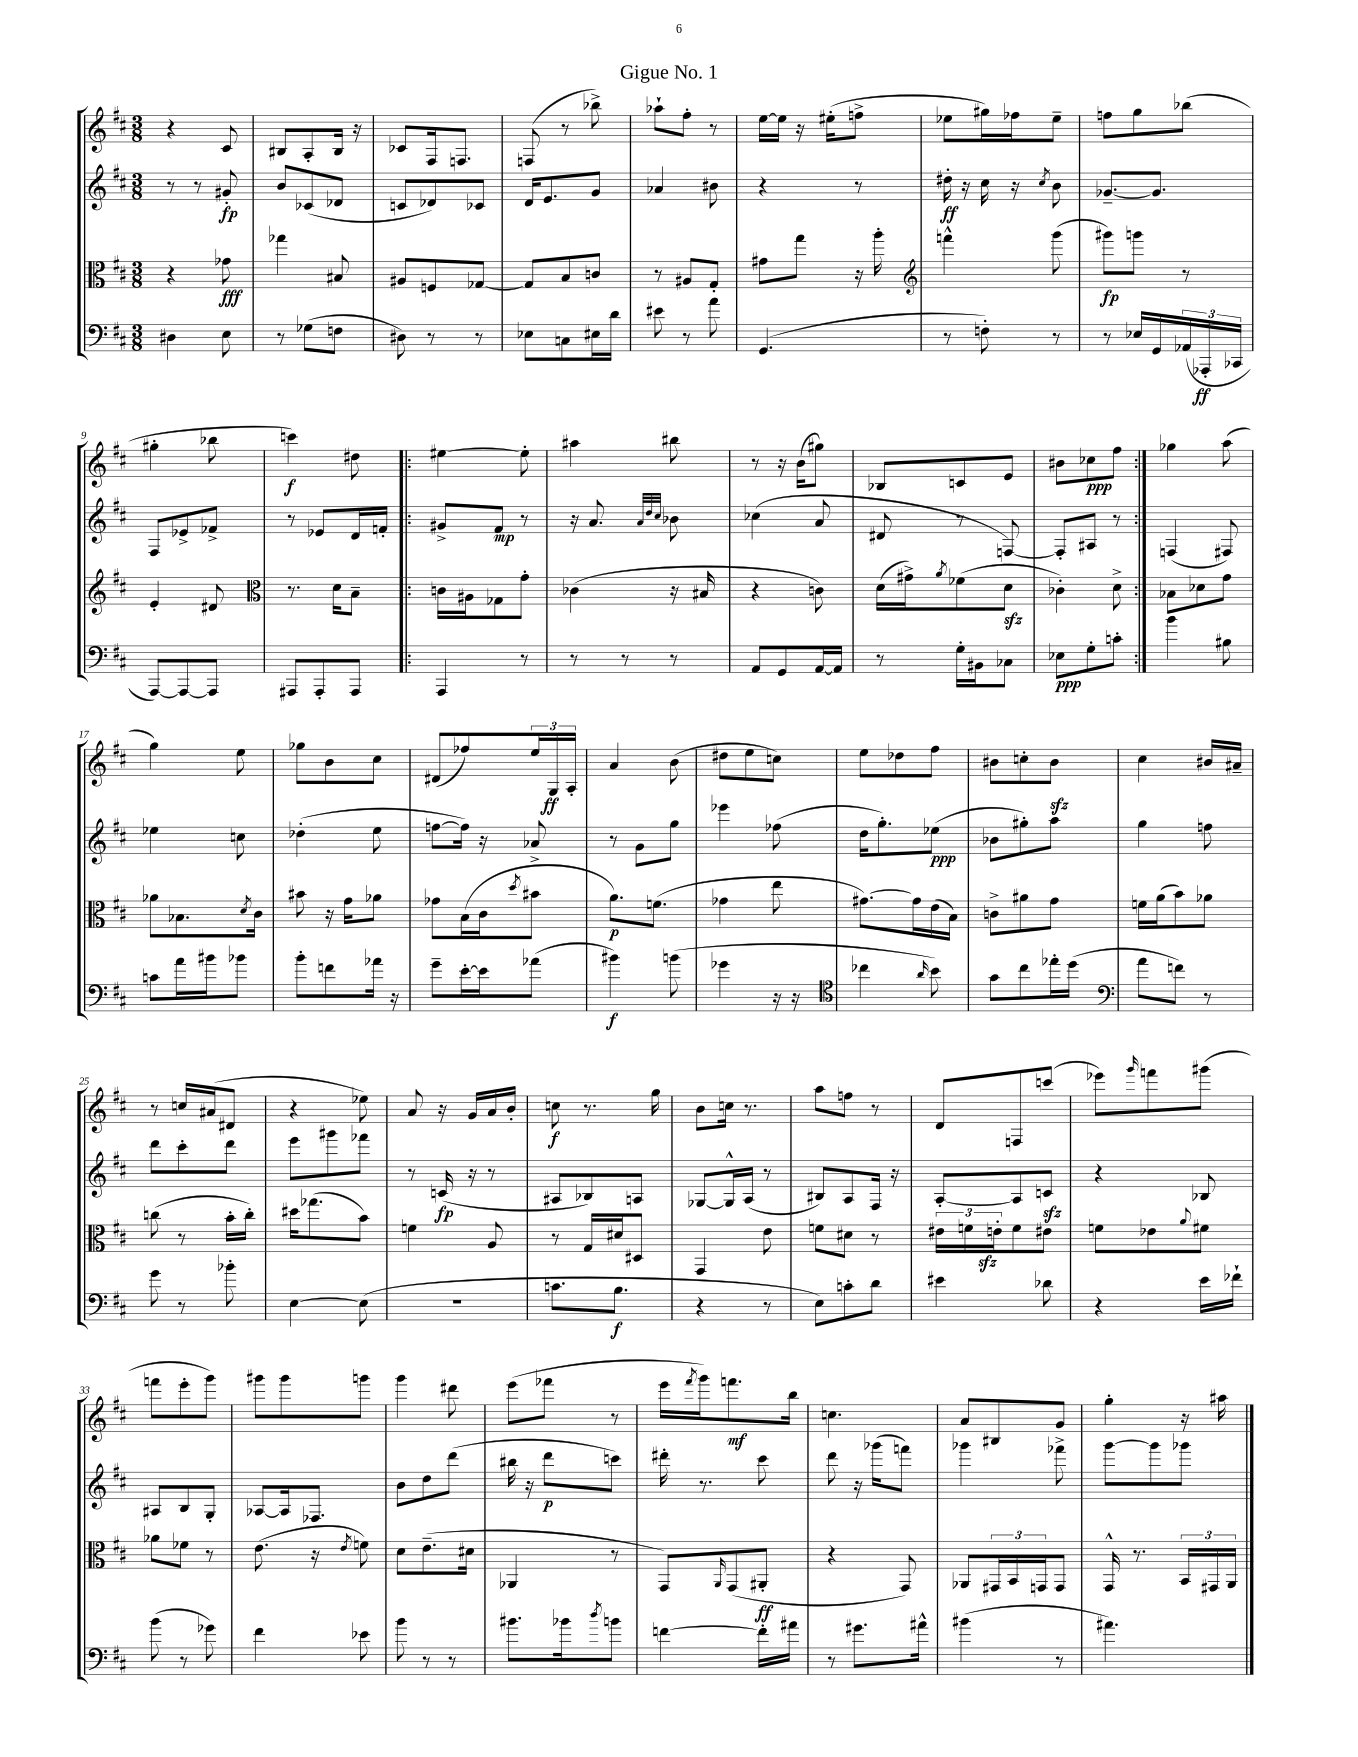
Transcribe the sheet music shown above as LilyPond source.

\header { title = "Gigue No. 1" }
<<
\new StaffGroup <<
\new Staff = "s0" {
    \clef treble \key d \major \numericTimeSignature \time 3/8
    r4 cis'8 |
    bis8 a8-. bis16 r16 |
    ces'8 fis16 f8. |
    f8( r8 bes''8->) |
    aes''8-! fis''8-. r8 |
    e''16~ e''16 r16 eis''16-.( f''8-> |
    ees''8 gis''16) fes''16 ees''8-- |
    f''8 g''8 bes''8( |
    gis''4-. bes''8 |
    c'''4\f) dis''8 |
    \repeat volta 2 { eis''4~ eis''8-. |
    ais''4 bis''8 |
    r8 r16 b'16( gis''8) |
    bes8 c'8 e'8 |
    bis'8 ces''8\ppp fis''8 | }
    ges''4 a''8( |
    g''4) e''8 |
    ges''8 b'8 cis''8 |
    dis'8( fes''8) \tuplet 3/2 { e''16 g16\ff a16-. } |
    a'4 b'8( |
    dis''8 e''8 c''8) |
    e''8 des''8 fis''8 |
    bis'8 c''8-. bis'8\sfz |
    cis''4 bis'16 ais'16-- |
    r8 c''16 ais'16( dis'8 |
    r4 ees''8) |
    a'8 r16 g'16 a'16 b'16-. |
    c''8\f r8. g''16 |
    b'8 c''16 r8. |
    a''8 f''8 r8 |
    d'8 f8 c'''8( |
    ees'''8) \grace { g'''16 } f'''8 gis'''8( |
    f'''8 e'''8-. g'''8) |
    gis'''8 gis'''8 g'''8 |
    g'''4 dis'''8 |
    e'''8( fes'''8 r8 |
    e'''16 \acciaccatura { fis'''8 } g'''16) f'''8.\mf b''16 |
    c''4. |
    a'8 bis8 g'8 |
    g''4-. r16 ais''16 \bar "|." |
}
\new Staff = "s1" {
    \clef treble \key d \major \numericTimeSignature \time 3/8
    r8 r8 gis'8-.\fp |
    b'8 ces'8( des'8 |
    c'8 des'8) ces'8 |
    d'16 e'8. g'8 |
    aes'4 bis'8 |
    r4 r8 |
    dis''16-.\ff r16 cis''16 r16 \acciaccatura { cis''8 } b'8 |
    ges'8.~-- ges'8. |
    fis8 ees'8-> fes'8-> |
    r8 ees'8 d'16 f'16-. |
    \repeat volta 2 { gis'8-> fis'8\mp r8 |
    r16 a'8. \grace { a'32 d''32 cis''32 } bes'8 |
    ces''4( a'8 |
    dis'8 r8 f8~) |
    f8-. ais8 r8 | }
    f4( fis8) |
    ees''4 c''8 |
    des''4-.( e''8 |
    f''8~ f''16) r16 aes'8-> |
    r8 g'8 g''8 |
    ees'''4 fes''8( |
    d''16 g''8.-.) ees''8\ppp( |
    bes'8 gis''8-.) a''8 |
    g''4 f''8 |
    d'''8 cis'''8-. d'''8 |
    e'''8 gis'''8 fes'''8 |
    r8 c'16\fp( r16 r8 |
    ais8 bes8) a8 |
    ges8~ ges16-^ a16( r8 |
    bis8) a8 fis16 r16 |
    a8~-. a8 c'8\sfz |
    r4 bes8 |
    ais8 b8 g8-. |
    aes8~ aes16 fes8. |
    b'8 d''8 d'''8( |
    bis''16 r16 d'''8\p c'''8) |
    dis'''16-. r8. cis'''8 |
    d'''8 r16 ges'''16( f'''8) |
    ges'''4 fes'''8-> |
    g'''8~ g'''8 ges'''8 \bar "|." |
}
\new Staff = "s2" {
    \clef alto \key d \major \numericTimeSignature \time 3/8
    r4 ges'8\fff |
    ges''4 bis8 |
    ais8 f8 ges8~ |
    ges8 b8 c'8 |
    r8 ais8 g8-. |
    gis'8 g''8 r16 a''16-. |
    \clef treble f'''4-^ g'''8( |
    gis'''8\fp) g'''8 r8 |
    e'4-. dis'8 |
    \clef alto r8. d'16 b8-- |
    \repeat volta 2 { c'16 ais16 ges8 g'8-. |
    ces'4( r16 bis16 |
    r4 c'8) |
    d'16( gis'16->) \acciaccatura { a'8 } fes'8( d'8\sfz |
    ces'4-.) d'8-> | }
    bes8 des'8 g'8 |
    aes'8 bes8. \acciaccatura { d'8 } cis'16 |
    bis'8 r16 g'16 aes'8 |
    ges'8 b16( cis'16 \acciaccatura { d''8 } bis'8 |
    a'8.\p) f'8.( |
    ges'4 e''8 |
    gis'8.~) gis'16 e'16( b16) |
    c'8-> ais'8 g'8 |
    f'16 a'16( b'8) aes'8 |
    c''8( r8 b'16-. c''16-.) |
    dis''16 ges''8.( b'8) |
    f'4 a8 |
    r8 g16 dis'16 dis8 |
    g,4 e'8 |
    f'8 dis'8 r8 |
    \tuplet 3/2 { eis'16 f'16 e'16-.\sfz } f'8 eis'8 |
    f'8 ees'8 \appoggiatura { a'8 } fis'8 |
    aes'8 fes'8 r8 |
    e'8.( r16 \acciaccatura { e'8 } f'8) |
    d'8 e'8.--( dis'16 |
    aes,4 r8 |
    g,8) \grace { a,16 } g,8( ais,8-.\ff |
    r4 g,8) |
    aes,8 \tuplet 3/2 { gis,16 b,16 g,16 } g,8 |
    g,16-^ r8. \tuplet 3/2 { b,16 gis,16 a,16 } \bar "|." |
}
\new Staff = "s3" {
    \clef bass \key d \major \numericTimeSignature \time 3/8
    dis4 e8 |
    r8 ges8( f8 |
    dis8) r8 r8 |
    ees8 c8 eis16 d'16 |
    eis'8 r8 a'8 |
    g,4.( |
    r8 f8-.) r8 |
    r8 ees16 g,16 \tuplet 3/2 { aes,16( aes,,16-.\ff ces,16 } |
    a,,8~) a,,8~ a,,8 |
    ais,,8 ais,,8-. ais,,8 |
    \repeat volta 2 { a,,4 r8 |
    r8 r8 r8 |
    a,8 g,8 a,16~ a,16 |
    r8 g16-. bis,16 ces8 |
    ees8\ppp g8-. c'8-. | }
    b'4 bis8 |
    c'8 a'16 bis'16 bes'8 |
    b'8-. f'8 aes'16 r16 |
    g'8-- e'16~-. e'16 aes'8( |
    bis'4\f) b'8( |
    ges'4 r16 r16 |
    \clef tenor ces''4 \grace { a'16 } b'8) |
    g'8 cis''8 ees''16-. d''16( |
    \clef bass a'8 f'8) r8 |
    g'8 r8 bes'8-. |
    e4~ e8( |
    R4. |
    c'8. b8.\f |
    r4 r8 |
    e8) c'8-. d'8 |
    eis'4 des'8 |
    r4 e'16 fes'16-! |
    b'8( r8 ges'8) |
    fis'4 ees'8 |
    b'8 r8 r8 |
    bis'8. bes'16 \acciaccatura { d''8 } b'8 |
    f'4~ f'16-. ais'16 |
    r8 gis'8. ais'16-^ |
    bis'4( r8 |
    ais'4.) \bar "|." |
}
>>
>>
